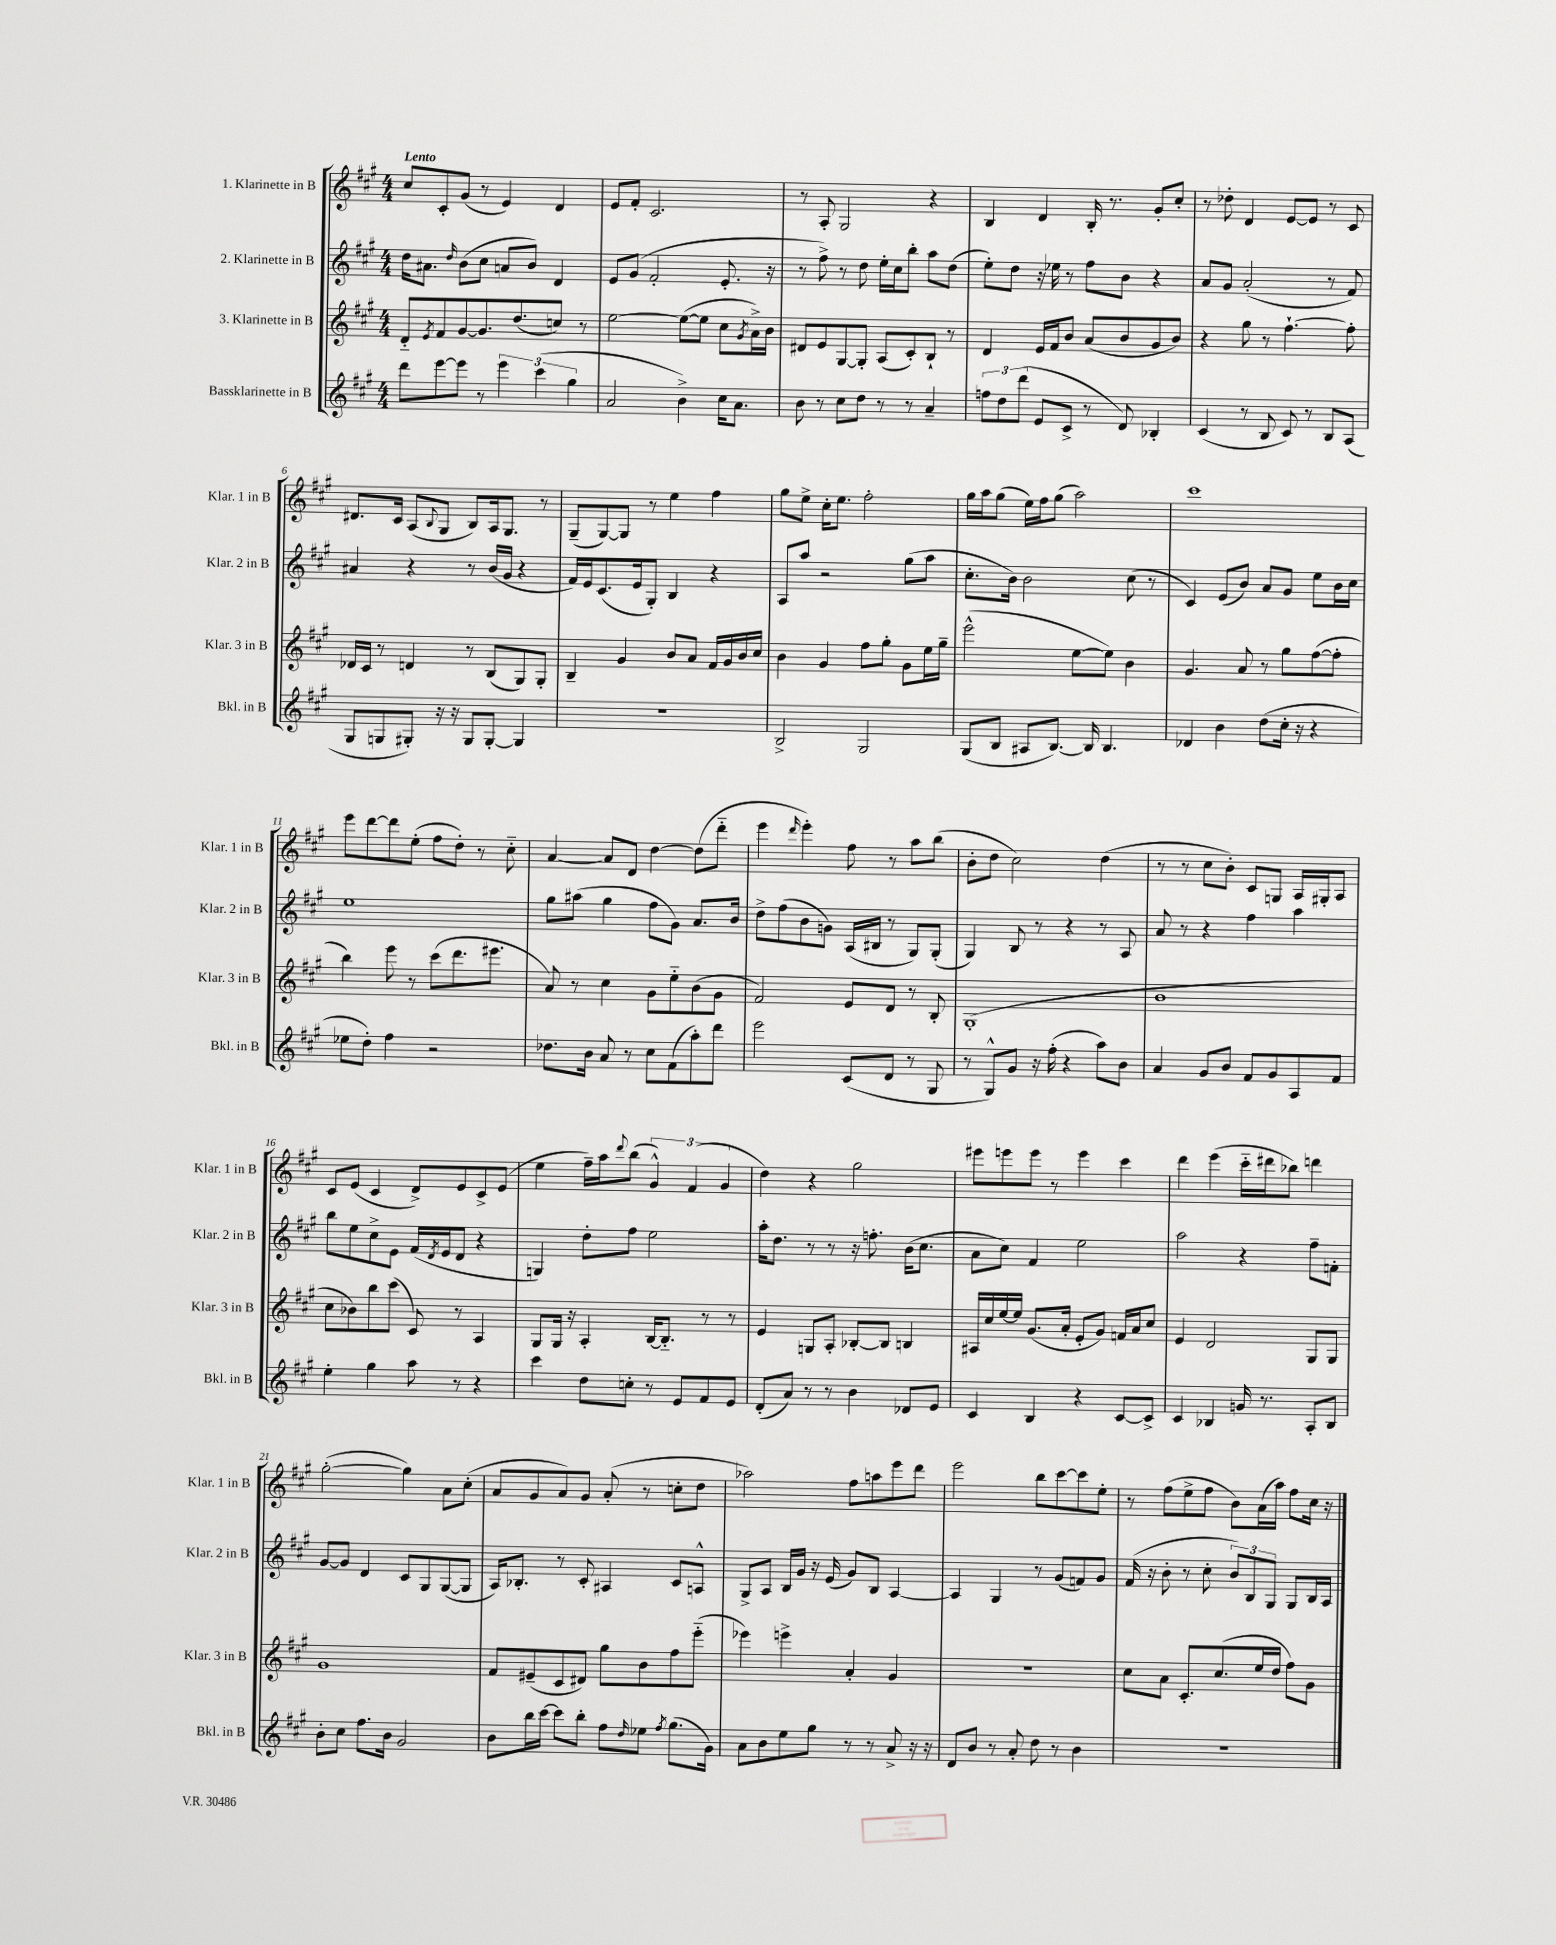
<<
\new StaffGroup <<
\new Staff = "s0" \with { instrumentName = "1. Klarinette in B" shortInstrumentName = "Klar. 1 in B" } {
    \clef treble \key a \major \numericTimeSignature \time 4/4 \tempo "Lento"
    cis''8 cis'8-. gis'8( r8 e'4) d'4 |
    e'8 fis'8-. cis'2. |
    r8 a8-. gis2 r4 |
    b4 d'4 b16-. r8. gis'8-. cis''8-. |
    r8 des''8-. d'4 e'8~ e'8 r8 cis'8 |
    dis'8. cis'16 a8( \appoggiatura { b8 } gis8 b8) a16 gis8. r8 |
    gis8--( gis8~) gis8 r8 e''4 fis''4 |
    gis''8 e''8-> cis''16-. e''8. fis''2-. |
    gis''16 a''16 gis''8( e''16) fis''16 gis''8( a''2) |
    cis'''1 |
    e'''8 d'''8~ d'''8 e''8-.( fis''8 d''8-.) r8 cis''8-_ |
    a'4~ a'8 d'8 d''4~ d''8( d'''8-_ |
    e'''4 \grace { d'''16 } e'''4-.) fis''8 r8 a''8 b''8( |
    b'8-. d''8 cis''2) d''4( |
    r8 r8 cis''8 b'8-.) cis'8 g8 a16 gis16-. a8 |
    cis'8 e'8( cis'4 d'8->) e'8 cis'8-> e'8( |
    e''4 fis''16--) a''16 \appoggiatura { d'''8 } b''8( \tuplet 3/2 { gis'4-^) fis'4( gis'4 } |
    d''4) r4 gis''2 |
    eis'''8 e'''8 e'''8 r8 e'''4 cis'''4 |
    d'''4 e'''4( cis'''16-_ dis'''16 bes''8) d'''4 |
    gis''2~-.( gis''4) a'8 cis''8-.( |
    a'8 gis'8 a'8) gis'8 a'8-.( r8 c''8-. d''8 |
    aes''2) fis''8 a''8 e'''8 d'''8 |
    e'''2 b''8 cis'''8~ cis'''8 e''8-. |
    r8 fis''8( e''8-> fis''8 b'8) a'16( a''16) fis''8 cis''16 r16 \bar "|." |
}
\new Staff = "s1" \with { instrumentName = "2. Klarinette in B" shortInstrumentName = "Klar. 2 in B" } {
    \clef treble \key a \major \numericTimeSignature \time 4/4
    d''16 ais'8. \grace { d''16 } b'8( cis''8 a'8 b'8) d'4 |
    e'8 gis'8( fis'2-. e'8.-. r16 |
    r8 fis''8->) r8 d''8 e''16-. cis''16 b''8-. a''8 d''8( |
    e''8-.) d''8 r16 ees''16 r8 fis''8 b'8 r4 |
    a'8 gis'8 a'2-.( r8 fis'8) |
    ais'4 r4 r8 b'16( gis'16 r4 |
    fis'16) e'16 cis'8.( e'16 gis8-.) b4 r4 |
    a8 a''8 r2 gis''8( a''8 |
    cis''8.-. b'16) b'2 cis''8( r8 |
    cis'4) e'8( b'8) a'8 gis'8 e''8 b'16 cis''16 |
    e''1 |
    gis''8 ais''8( gis''4 fis''8 gis'8) a'8. b'16 |
    d''8-> fis''8( b'8 g'8) a16( bis16 r8 gis8) gis8-.( |
    gis4) b8 r8 r4 r8 a8 |
    a'8 r8 r4 fis''4 a''4 |
    b''8 e''8 cis''8-> e'8 fis'16( \acciaccatura { d'8 } e'16 d'8 r4 |
    g4) d''8-. fis''8 e''2 |
    a''16-. d''8. r8 r8 r16 f''8.-. b'16( cis''8. |
    a'8 cis''8) fis'4 e''2 |
    a''2 r4 fis''8-- f'8-. |
    gis'8~ gis'8 d'4 cis'8 gis8 gis8~( gis8 |
    a16) bes8.-. r8 cis'8-. ais4 cis'8 a8-^ |
    gis8-> a8 b16 gis'16 r16 e'16( gis'8) b8 a4~ |
    a4 gis4 r8 gis'8( f'8) gis'8 |
    fis'16( r16 b'8-. r8 cis''8-. \tuplet 3/2 { b'8) b8 gis8 } gis8 b16 a16 \bar "|." |
}
\new Staff = "s2" \with { instrumentName = "3. Klarinette in B" shortInstrumentName = "Klar. 3 in B" } {
    \clef treble \key a \major \numericTimeSignature \time 4/4
    d'8-_ \acciaccatura { e'8 } fis'8 gis'8~ gis'8. d''8.( c''8) r8 |
    e''2~ e''8~( e''8 cis''8 \acciaccatura { gis'8 } a'16->) b'16 |
    dis'8 e'8 gis8~ gis8-. a8( cis'8-.) b8-! r8 |
    d'4 e'16 fis'16 b'8 a'8( b'8 gis'8 b'8) |
    r4 gis''8 r8 fis''4.~-! fis''8-. |
    des'16 cis'16 r8 d'4 r8 b8( gis8) gis8-. |
    b4-- gis'4 b'8 a'8 fis'16 gis'16 b'16 cis''16 |
    b'4 gis'4 fis''8 gis''8-. gis'8 e''16 gis''16-- |
    e'''2-^( e''8~ e''8) b'4 |
    gis'4. a'8 r8 gis''8 fis''8~( fis''8-. |
    b''4) e'''8 r8 cis'''8( d'''8. eis'''8. |
    a'8) r8 cis''4 gis'8 e''8-_ b'8( gis'8 |
    fis'2) e'8 d'8 r8 b8-. |
    gis1-.( |
    b'1 |
    cis''8 bes'8) b''8 cis'''8( cis'8) r8 a4 |
    gis8 gis16 r16 a4-. b16~ b8.-_ r8 r8 |
    e'4 g8 a8-. bes8~-. bes8 b4 |
    ais16 cis''16 e''16~ e''16 gis'8.( a'16-. e'8-. gis'8) f'16 a'16 cis''8 |
    e'4 d'2 gis8 gis8 |
    gis'1 |
    fis'8 eis'8--( cis'8 dis'8) gis''8 b'8 fis''8 e'''8-_( |
    ees'''4) e'''4-> a'4-. gis'4 |
    R1 |
    cis''8 a'8 cis'8.-. cis''8.( e''16 d''16 fis''8) gis'8 \bar "|." |
}
\new Staff = "s3" \with { instrumentName = "Bassklarinette in B" shortInstrumentName = "Bkl. in B" } {
    \clef treble \key a \major \numericTimeSignature \time 4/4
    d'''8 e'''8~ e'''8 r8 \tuplet 3/2 { e'''4 cis'''4( gis''4 } |
    a'2 b'4->) cis''16 a'8. |
    b'8 r8 cis''8 d''8 r8 r8 a'4-- |
    \tuplet 3/2 { f''8 d''8 d'''8( } e'8 cis'8-> r8 d'8) bes4-. |
    cis'4( r8 b8 cis'8) r8 b8 a8( |
    gis8 g8 gis8-.) r16 r16 gis8 gis8~-. gis4 |
    R1 |
    b2-> gis2 |
    gis8( b8 ais8 b8.~) b16 b4. |
    des'4 b'4 d''8( cis''16-. r16 r4 |
    ees''8 d''8-.) fis''4 r2 |
    des''8. b'16 a'8 r8 cis''8 fis'8( a''8-.) d'''8 |
    e'''2 cis'8( d'8 r8 gis8 |
    r8 gis8-^) gis'8 r16 fis''16-.( r4 a''8) b'8 |
    a'4 gis'8 b'8 fis'8 gis'8 a8 fis'8 |
    e''4-. gis''4 a''8 r8 r4 |
    cis'''4 d''8 c''8-. r8 e'8 fis'8 e'8 |
    d'8-.( a'8) r8 r8 b'4 des'8 e'8 |
    cis'4 b4 r4 cis'8~ cis'8-> |
    cis'4 bes4 g'16 r8. a8-. bes8 |
    b'8-. cis''8 fis''8. b'16 gis'2 |
    b'8 b''16 cis'''16~ cis'''8 b''8-. fis''8 \grace { d''16 } ees''8 \acciaccatura { fis''8 } gis''8.( gis'16) |
    a'8 b'8 e''8 gis''8 r8 r8 a'8-> r16 r16 |
    d'8 b'8 r8 a'8-. d''8 r8 b'4 |
    R1 \bar "|." |
}
>>
>>
